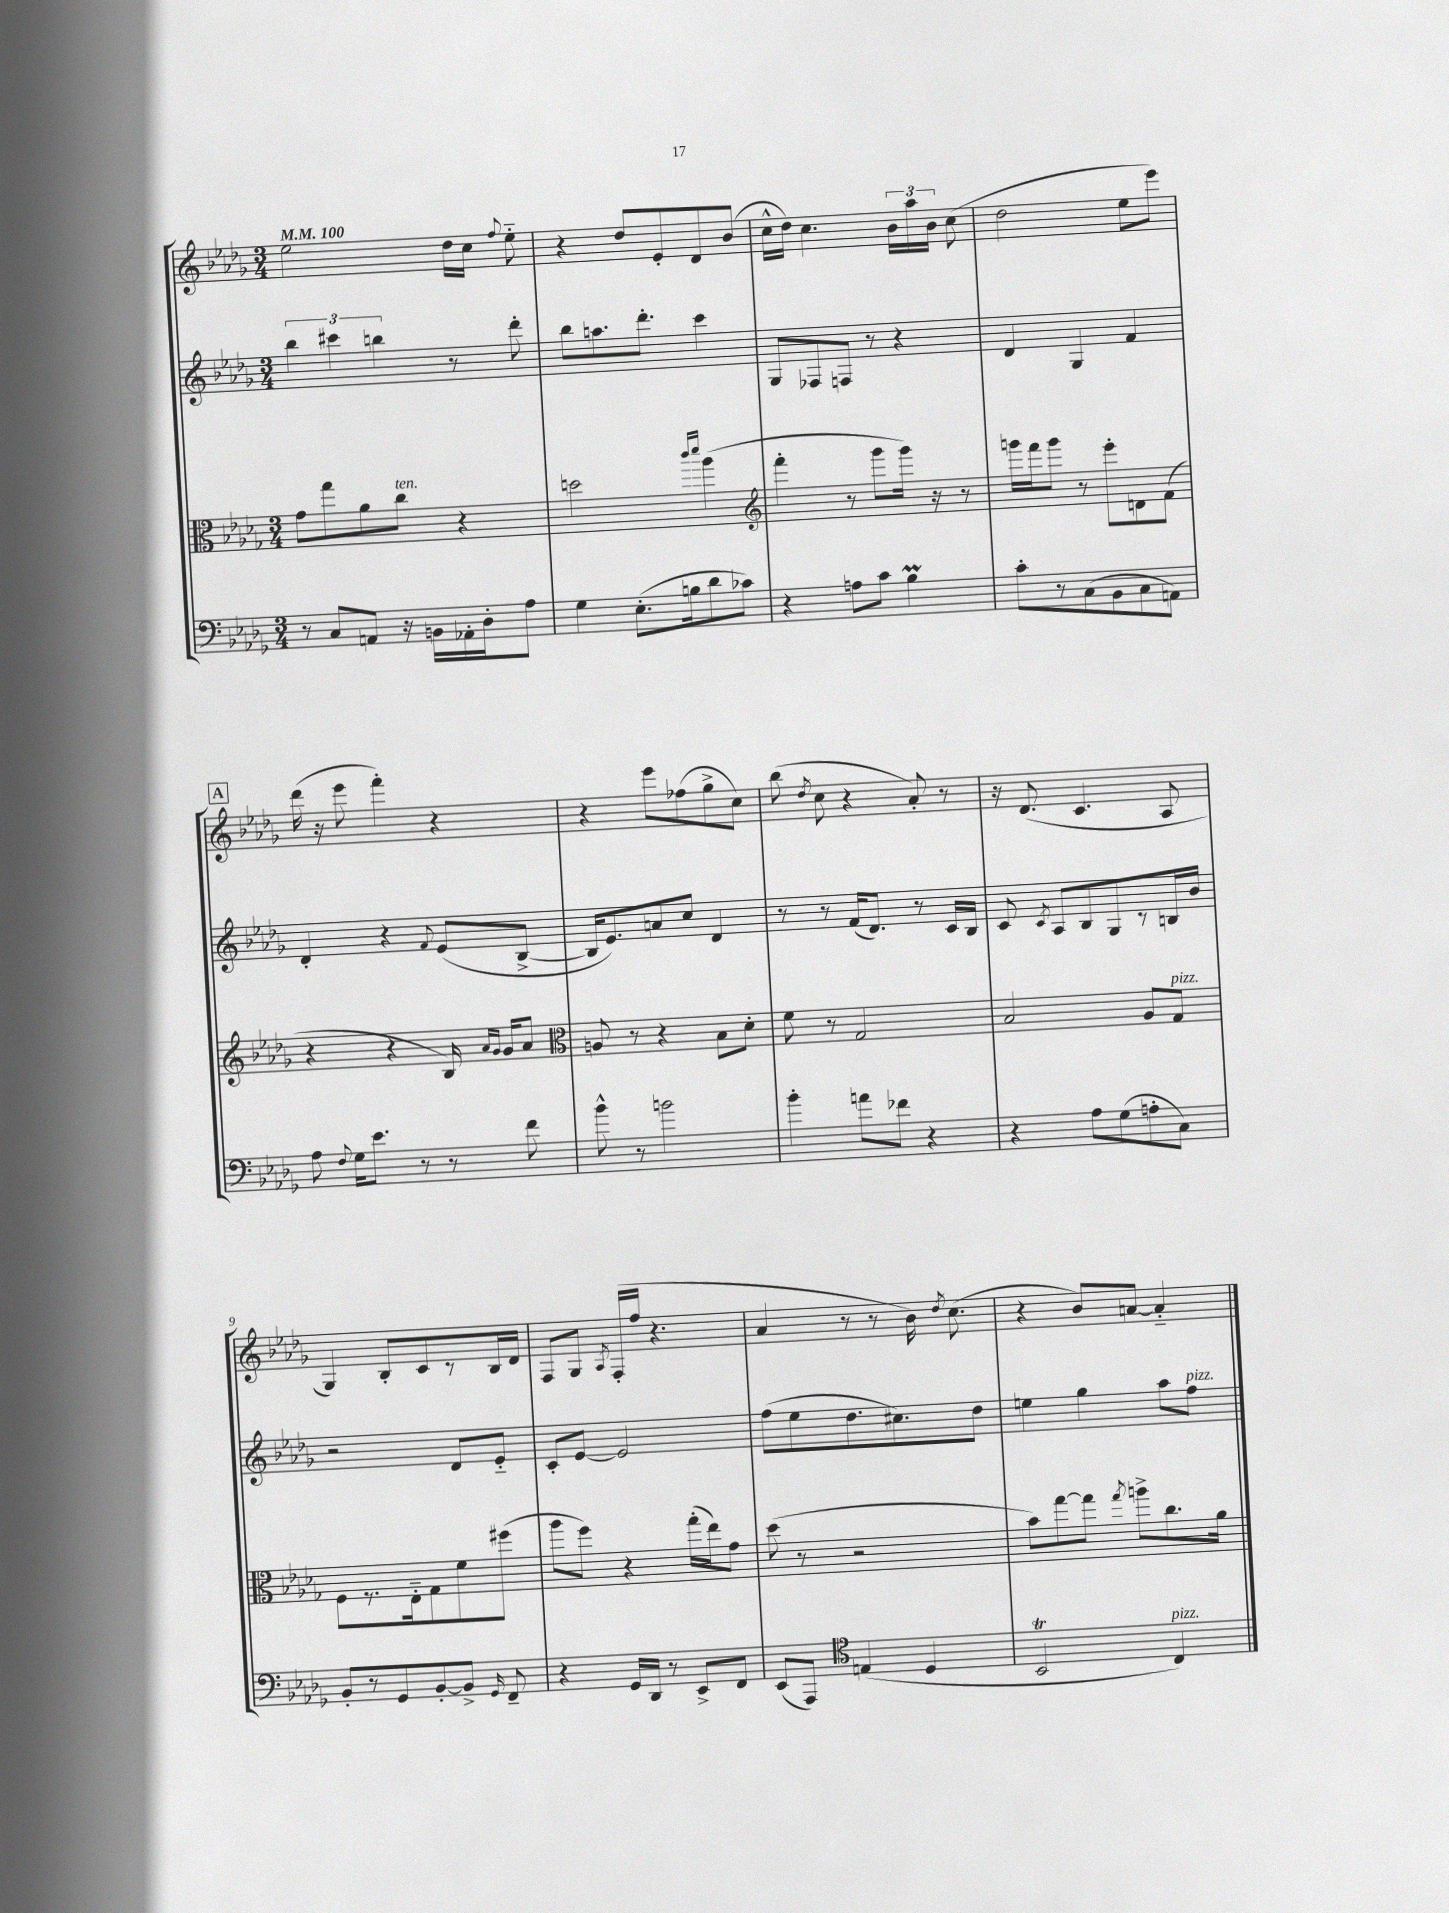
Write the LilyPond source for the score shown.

<<
\new StaffGroup <<
\new Staff = "s0" {
    \clef treble \key des \major \numericTimeSignature \time 3/4 \tempo 4 = 100
    \autoBeamOff ees''2 des''16[ c''16] \appoggiatura { f''8 } ees''8-_ |
    r4 des''8[ ees'8-. des'8 bes'8]( |
    c''16[-^ des''16]) c''4. \tuplet 3/2 { bes'16[ aes''16 bes'16] } c''8( |
    des''2 ees''8[ ees'''8]) |
    \mark \markup { \box "A" } des'''16( r16 ees'''8 f'''4-.) r4 |
    r4 ees'''8[ fes''8( ges''8-> c''8]) |
    bes''8( \acciaccatura { des''8 } c''8 r4 aes'8-.) r8 |
    r16 des'8.( c'4. aes8 |
    ges4) bes8[-. c'8 r8 bes16 des'16] |
    f8[ ges8] \acciaccatura { aes8 } f16[-.( f''16] r4. |
    aes'4 r8 r8 bes'16) \acciaccatura { des''8 } c''8.( |
    r4 bes'8[) a'8]~ a'4-_ \bar "|." |
}
\new Staff = "s1" {
    \clef treble \key des \major \numericTimeSignature \time 3/4
    \autoBeamOff \tuplet 3/2 { bes''4 cis'''4 b''4 } r8 des'''8-. |
    bes''8[ a''8. des'''8.]-. c'''4 |
    ges8[ fes8 f8] r8 r4 |
    des'4 ges4 f'4 |
    \mark \markup { \box "A" } des'4-. r4 \appoggiatura { f'8 } ees'8[( bes8]~-> |
    bes16[ ees'8.) a'8 c''8] des'4 |
    r8 r8 f'16[( des'8.]) r8 c'16[ bes16] |
    c'8 \acciaccatura { c'8 } aes8[ bes8 ges8 r8 b16 bes'16] |
    r2 des'8[ ees'8]-_ |
    c'8[-. ees'8]~ ees'2 |
    f''8[( ees''8 des''8. cis''8.) des''8] |
    e''4 ges''4 aes''8[ f''8]^\markup { \italic "pizz." } \bar "|." |
}
\new Staff = "s2" {
    \clef alto \key des \major \numericTimeSignature \time 3/4
    \autoBeamOff ges'8[ ges''8 aes'8 c''8]^\markup { \italic "ten." } r4 |
    d''2 \grace { c'''16[ des'''16] } aes''4( |
    \clef treble f'''4-. r8 ges'''8[ ges'''16]) r16 r8 |
    g'''16[ f'''16 g'''8] r8 ees'''8[-. d'8 f'8]( |
    \mark \markup { \box "A" } r4 r4 bes16) \grace { aes'16[ ges'16] } ges'16[ aes'8] |
    \clef alto a8 r8 r4 bes8[ des'8]-. |
    f'8 r8 ges2 |
    bes2 aes8[ ges8]^\markup { \italic "pizz." } |
    f8[ r8. ees16-_ ges8 f'8 fis''8]( |
    aes''8[ f''8]) r4 ges''16[-.( ees''16) ges'8] |
    des''8( r8 r2 |
    bes'8[) ges''8~ ges''8] \acciaccatura { ges''8 } a''8[-> c''8. aes'16] \bar "|." |
}
\new Staff = "s3" {
    \clef bass \key des \major \numericTimeSignature \time 3/4
    \autoBeamOff r8 c8[ a,8] r16 b,16[ aes,16-. des16-. aes8] |
    ges4 ees8.[-.( b16 des'8 ces'8]) |
    r4 a8[ c'8] bes4\prall |
    c'8[-. r8 c8( bes,8 c8 a,8]) |
    \mark \markup { \box "A" } aes8 \appoggiatura { f8 } ges16[ ees'8.] r8 r8 f'8 |
    bes'8-^ r8 b'2 |
    bes'4-. a'8[ fes'8] r4 |
    r4 aes8[ ges8( a8-. c8]) |
    bes,8[-. r8 ges,8 bes,8~-. bes,8]-> \grace { ges,16 } f,8-- |
    r4 ges,16[ des,16] r8 ees,8[-> f,8] |
    ees,8[( aes,,8]) \clef tenor e4( des4 |
    bes,2\trill c4^\markup { \italic "pizz." }) \bar "|." |
}
>>
>>
